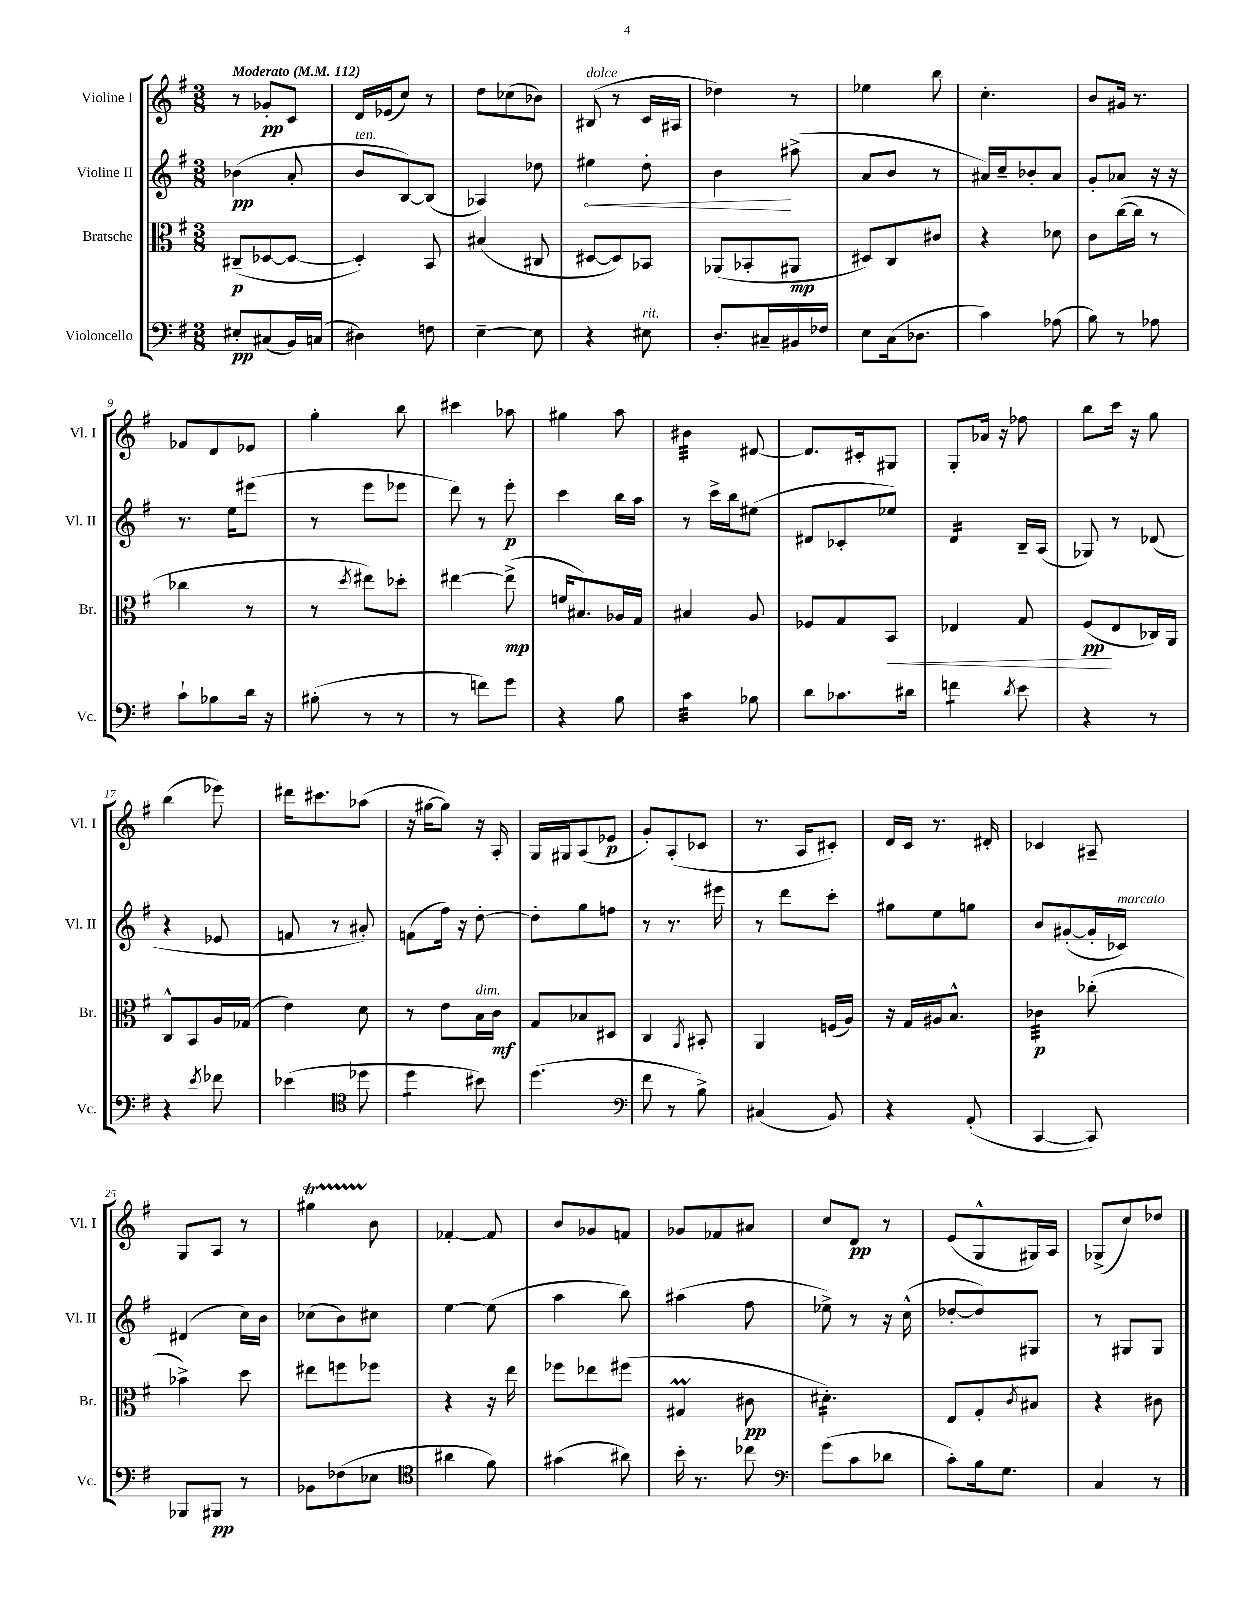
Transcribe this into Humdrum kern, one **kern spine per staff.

**kern	**kern	**kern	**kern
*staff4	*staff3	*staff2	*staff1
*clefF4	*clefC3	*clefG2	*clefG2
*k[f#]	*k[f#]	*k[f#]	*k[f#]
*M3/8	*M3/8	*M3/8	*M3/8
*MM112	*MM112	*MM112	*MM112
8E#'	(8C#~	(4b-	8r
(8C#	[8D-	.	8g-'
16BB)	8D-_	8a'	8c
(16C	.	.	.
=	=	=	=
4D#)	4D-'])	8b	16d
.	.	.	(16e-
.	.	[8B)	8cc)
8F	8BB	(8B]	8r
=	=	=	=
[4E~	(4B#	4A-)	8dd
.	.	.	(8cc-
8E]	8C#	8dd-	8b-)
=	=	=	=
4r	[8D#	4ee#	(8B#
.	8D#])	.	8r
8E#	8BB-	8dd'	16c
.	.	.	16A#
=	=	=	=
8.D'	(8AA-	4b	4dd-)
.	8BB-'	.	.
16C#~	.	.	.
16BB#	8AA#	(8aa#^	8r
16F-	.	.	.
=	=	=	=
8E	8D#)	8a	4ee-
(16C	8C	8b	.
8.D-	.	.	.
.	8c#	8r	8bb
=	=	=	=
4c)	4r	16a#)	4.cc'
.	.	16cc~	.
.	.	8b-'	.
(8A-	8d-	8a#	.
=	=	=	=
8B)	8c	8g'	8b
8r	([16cc	8a-	16g#
.	16cc]	.	8.r
8A-	8r	16r	.
.	.	16r	.
=	=	=	=
8c`	4cc-	8.r	8f-
8B-	.	.	8d
.	.	16ee	.
16d	8r	(8eee#	8e-
16r	.	.	.
=	=	=	=
(8B#'	8r	8r	4gg'
.	8qdd	.	.
8r	8ee#)	8eee	.
8r	8dd-'	8eee-	8bb
=	=	=	=
8r	[4ee#	8ddd)	4ccc#
8f)	.	8r	.
8g	(8ee#^]	8eee'	8aa-
=	=	=	=
4r	16f	4ccc	4gg#
.	8.B#)	.	.
8B	16A-	16bb	8aa
.	16G	16aa	.
=	=	=	=
4c	4B#	8r	4b#
.	.	16ccc^	.
.	.	16bb	.
8B-	8A	(8ee#	[8d#
=	=	=	=
8d	8F-	8d#	8.d#]
8.c-	8G	8c-'	.
.	.	.	16c#'
.	8BB	8ee-)	8G#
16d#	.	.	.
=	=	=	=
4f	4E-	4d	8G'
.	.	.	16a-
.	.	.	16r
8qd	.	.	.
8e	8G	16B~	8ff-
.	.	(16A	.
=	=	=	=
4r	(8F#	8G-)	8bb
.	8E	8r	16ccc
.	.	.	16r
8r	16C-)	(8d-	8gg
.	16AA	.	.
=	=	=	=
4r	8C^^	4r	(4bb
.	8BB	.	.
8qe	.	.	.
8f-	16A	8e-	8eee-)
.	(16G-	.	.
=	=	=	=
(4e-	4e)	8f	16ddd#
.	.	.	8.ccc#
.	.	8r	.
*clefC4	*	*	*
8dd-	8d	8a#')	(8aa-
=	=	=	=
4dd	8r	(8f	16r
.	.	.	[16gg#
.	8e	16ff#)	8gg#])
.	.	16r	.
8b#)	16B	[8dd'	16r
.	16c	.	16A'
=	=	=	=
(4.dd	8G	8dd']	16G
.	.	.	16G#
.	8B-	8gg	(8A
.	8D#	8ff	8e-
=	=	=	=
*clefF4	*	*	*
8f#	4C	8r	8g')
8r	.	8.r	(8A'
.	8qAA	.	.
8B^)	8BB#'	.	8c-
.	.	16eee#	.
=	=	=	=
(4C#	4AA	8r	8.r
.	.	8ddd	.
.	.	.	16A
8BB)	(16F	8ccc'	8c#')
.	16A)	.	.
=	=	=	=
4r	16r	8gg#	16d
.	16G	.	16c
.	16A#	8ee	8.r
.	8.B^^	.	.
(8AA'	.	8gg	.
.	.	.	16d#'
=	=	=	=
[4CC	4c-	8b	4c-
.	.	([8g#'	.
8CC])	(8cc-'	16g#']	8A#~
.	.	16c-)	.
=	=	=	=
8BBB-	4b-^)	(4d#	8G
8BBB#	.	.	8A
8r	8dd	16cc)	8r
.	.	16b	.
=	=	=	=
8BB-	8ee#	(8cc-	4gg#
(8F-	8ff	8b)	.
8E-	8ff-	8cc#	8b
=	=	=	=
*clefC4	*	*	*
4a#	4r	[4ee	[4f-'
8f#)	16r	(8ee]	8f-]
.	16ee	.	.
=	=	=	=
(4g#	8ff-	4aa	8b
.	8ee-	.	8g-
8a#)	(8ff#	8bb)	8f
=	=	=	=
16b'	4G#	(4aa#	8g-
8.r	.	.	.
.	.	.	8f-
8cc-	8c#	8ff#	8a#
=	=	=	=
*clefF4	*	*	*
(8g	4.d#')	8ee-^)	8cc
8c	.	8r	8d
8d-	.	16r	8r
.	.	(16cc^^	.
=	=	=	=
8c')	8E	[8dd-'	(8e
16B	8G'	8dd-])	8G^^
8.G	.	.	.
.	8qc	.	.
.	8B#	8G#	16G#)
.	.	.	16A
=	=	=	=
4C	4r	8r	(8G-^
.	.	8G#	8cc)
8r	8c#	8G#	8dd-
==	==	==	==
*-	*-	*-	*-
